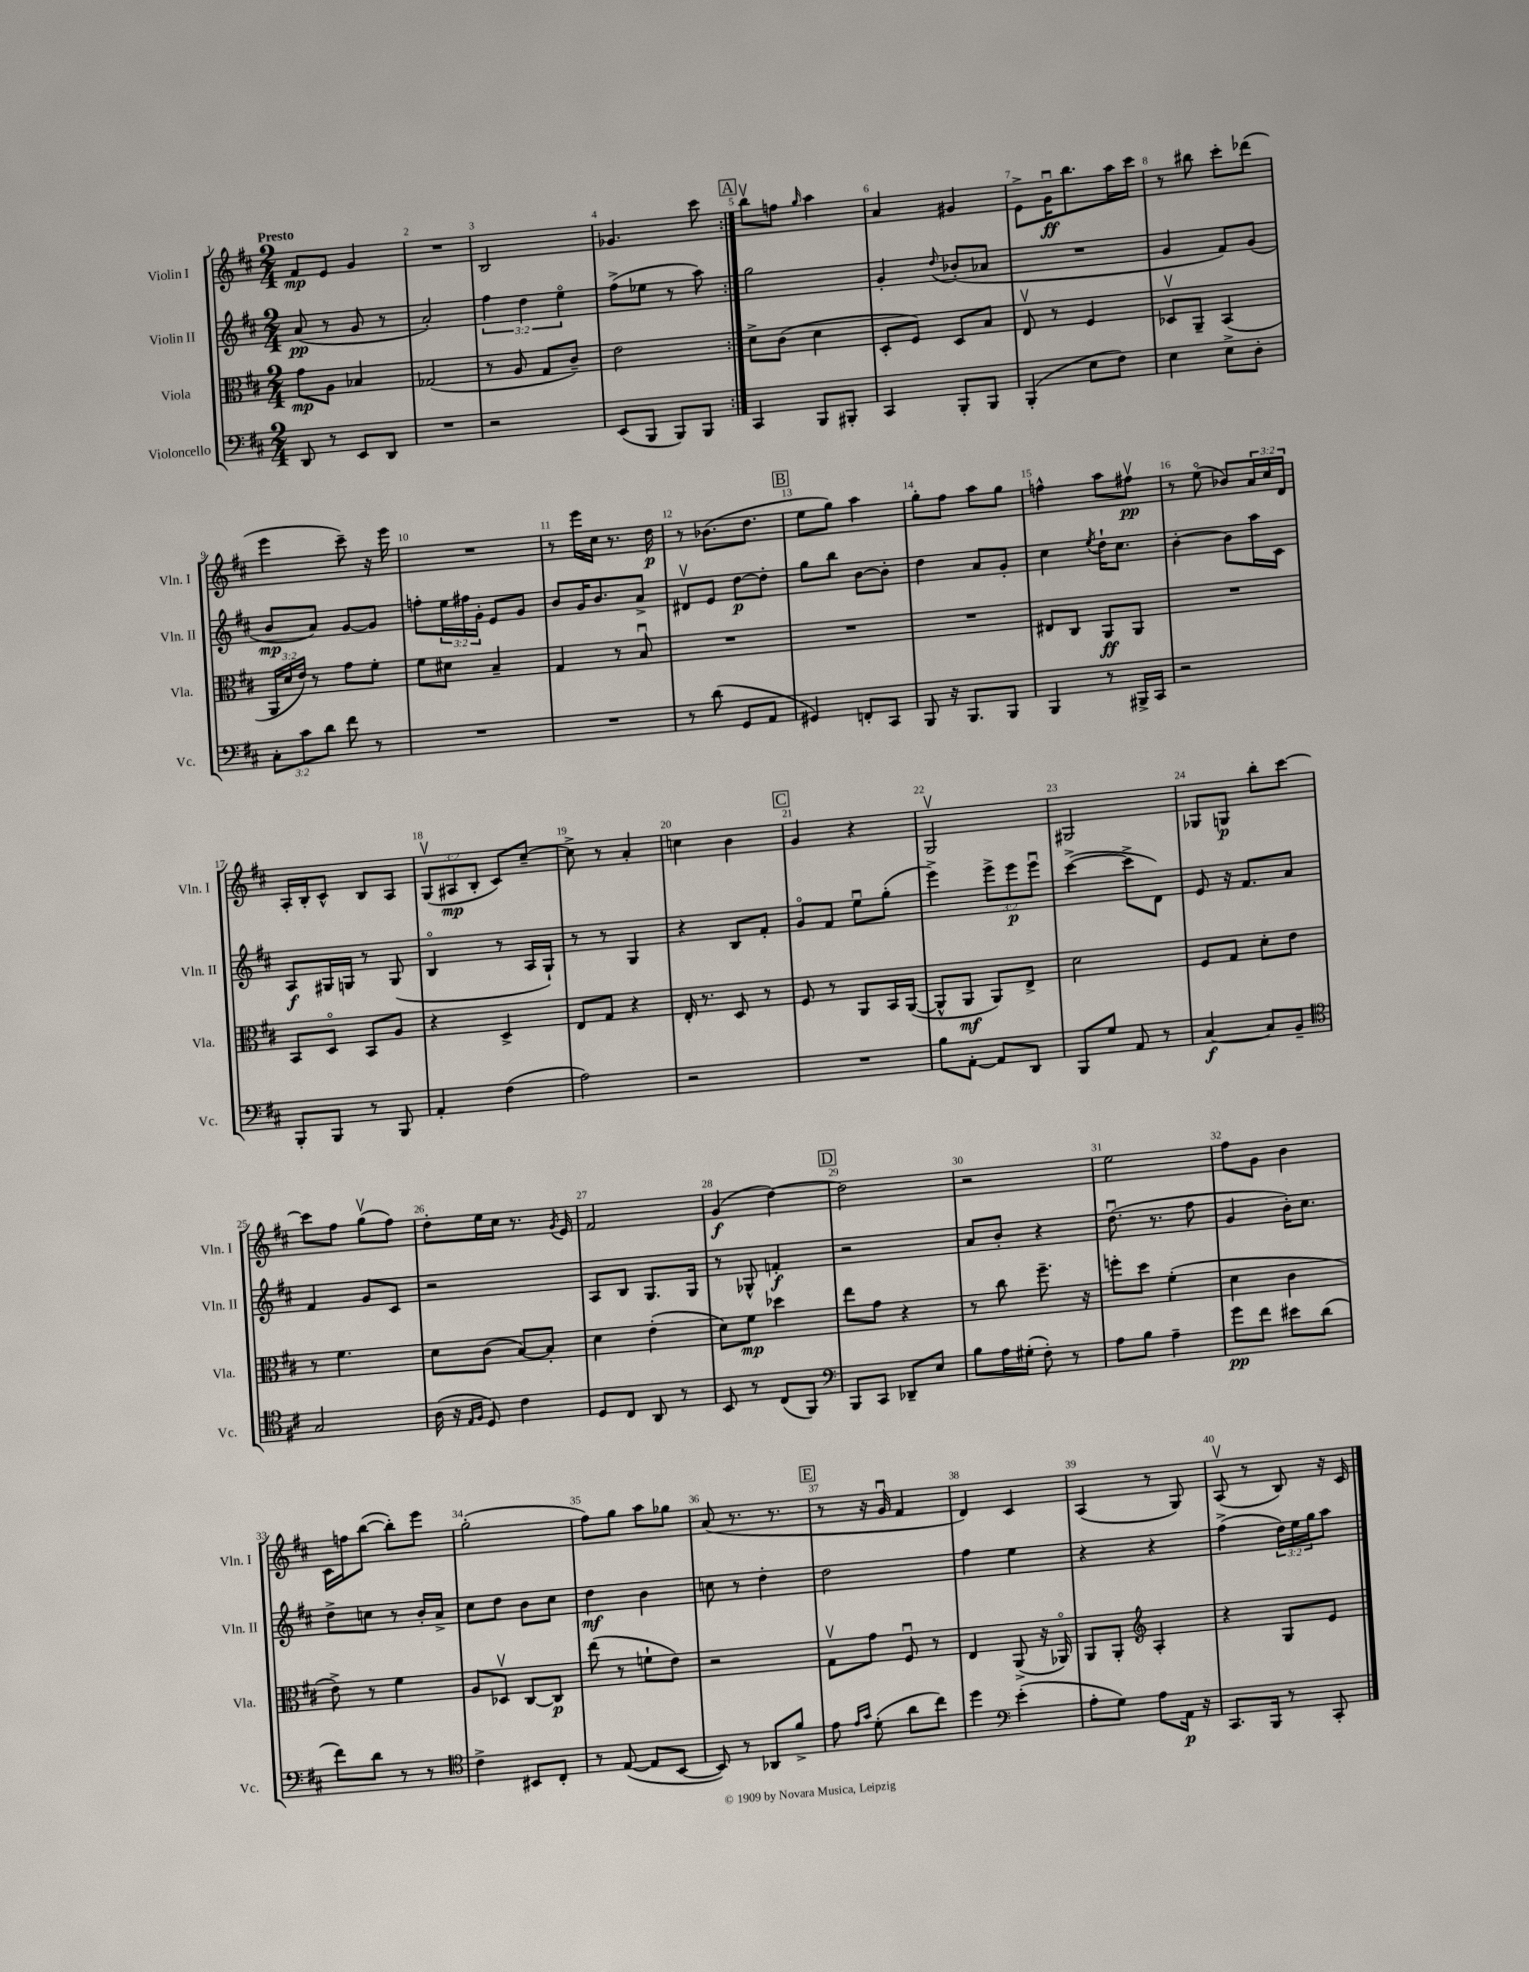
<<
\new StaffGroup <<
\new Staff = "s0" \with { instrumentName = "Violin I" shortInstrumentName = "Vln. I" } {
    \clef treble \key d \major \numericTimeSignature \time 2/4 \override Staff.TupletNumber.text = #tuplet-number::calc-fraction-text \tempo "Presto"
    \repeat volta 2 { fis'8\mp e'8 g'4 |
    R2 |
    b2 |
    ges'4. cis'''8 | }
    \mark \markup { \box "A" } b''8\upbow f''8 \grace { g''16 } a''4 |
    a'4 gis'4 |
    e'8-> g'16\downbow\ff b''8. a''16 cis'''16 |
    r8 bis''8 cis'''8-. des'''8( |
    e'''4 cis'''8--) r16 e'''16 |
    R2 |
    r8 e'''16 cis''16 r8. d''16\p |
    r8 bes'8.( d''8. |
    \mark \markup { \box "B" } e''8 g''8) a''4 |
    g''8-. fis''8 a''8 g''8 |
    f''4-^ a''8 fis''8\upbow\pp |
    r8 e''8\flageolet( bes'8) \tuplet 3/2 { a'16 cis''16 d'16 } |
    a16-. b16-. cis'8-^ b8 a8 |
    \tuplet 3/2 { g8\upbow( ais8\mp b8-. } cis'8) cis''8~-- |
    cis''8-> r8 a'4-. |
    c''4 b'4 |
    \mark \markup { \box "C" } g'4 r4 |
    g2\upbow |
    gis2 |
    ges8 g8\p b''8-. cis'''8~ |
    cis'''8 fis''8 g''8\upbow( fis''8) |
    d''8-. e''16 cis''16 r8. \acciaccatura { g'8 } e'16 |
    fis'2 |
    g'4\f( d''4~) |
    \mark \markup { \box "D" } d''2 |
    r2 |
    e''2 |
    fis''8 g'8 b'4 |
    cis'16 f''16 b''8~( b''8-.) e'''8 |
    g''2-.( |
    fis''8) g''8 a''8 ges''8 |
    a'8( r8. r8. |
    \mark \markup { \box "E" } r8 r16 g'16\downbow fis'4 |
    d'4) cis'4 |
    a4( r8 g8) |
    a8\upbow( r8 b8) r16 cis'16 \bar "|." |
}
\new Staff = "s1" \with { instrumentName = "Violin II" shortInstrumentName = "Vln. II" } {
    \clef treble \key d \major \numericTimeSignature \time 2/4 \override Staff.TupletNumber.text = #tuplet-number::calc-fraction-text
    \repeat volta 2 { a'8\pp( r8 g'8 r8 |
    a'2-.) |
    \tuplet 3/2 { fis''4 d''4 e''4\flageolet } |
    fis''8->( ees''8 r8 a''8) | }
    \mark \markup { \box "A" } g''2 |
    g'4-. \appoggiatura { d''8 } bes'8-.( aes'8 |
    R2 |
    g'4 fis'8) g'8( |
    b'8\mp a'8) g'8~ g'8 |
    f''8-. \tuplet 3/2 { e''16 fis''16 g'16-. } e'8 g'8 |
    b'8 g'16 b'8. a'8-> |
    dis'8\upbow e'8 d''8~\p d''8-. |
    \mark \markup { \box "B" } g''8 b''8 b'8~ b'8-. |
    d''4 a'8 g'8-. |
    cis''4 \acciaccatura { e''8 } d''16-! cis''8. |
    b'4~-. b'8 a''16 cis'16 |
    a8\f gis16 g16 r8 g8( |
    b4\flageolet r8 a16 g16-!) |
    r8 r8 g4 |
    r4 b8 fis'8-. |
    \mark \markup { \box "C" } g'8\flageolet fis'8 e''8\downbow g''8-.( |
    e'''4->) \tuplet 3/2 { e'''8-> e'''8\p e'''8\downbow } |
    cis'''4~->( cis'''8-> d'8) |
    e'8 r16 fis'8. a'8 |
    fis'4 g'8 cis'8 |
    r2 |
    a8 b8 g8. g16 |
    r8 ges8-^ f'4-.\f |
    \mark \markup { \box "D" } r2 |
    a'8 b'8-. r4 |
    d''8.\downbow( r8. fis''8 |
    g'4 b'16-.) cis''8. |
    d''8-> c''8 r8 b'16-. a'16-> |
    cis''8 d''8 b'8 cis''8 |
    d''4\mf b'4 |
    c''8 r8 d''4-. |
    \mark \markup { \box "E" } d''2 |
    fis''4 e''4 |
    r4 r4 |
    fis''4->( \tuplet 3/2 { d''16) e''16 g''16 } a''8 \bar "|." |
}
\new Staff = "s2" \with { instrumentName = "Viola" shortInstrumentName = "Vla." } {
    \clef alto \key d \major \numericTimeSignature \time 2/4 \override Staff.TupletNumber.text = #tuplet-number::calc-fraction-text
    \repeat volta 2 { g'8\mp a8 bes4 |
    ges2( |
    r8 a8 g8 cis'8--) |
    e'2 | }
    \mark \markup { \box "A" } d'8-> cis'8( d'4 |
    d8-. fis8) d8 b8 |
    e8\upbow r8 fis4 |
    des8\upbow a,8-- b,4( |
    \tuplet 3/2 { a,16 d'16 e'16) } r8 g'8 fis'8-. |
    fis'8 dis'8 b4-- |
    g4 r8 b8\downbow |
    R2 |
    \mark \markup { \box "B" } R2 |
    R2 |
    eis8 cis8 a,8\ff a,8 |
    R2 |
    b,8 d8\flageolet b,8 a8 |
    r4 d4-> |
    e8 g8 r4 |
    e16-. r8. d8 r8 |
    \mark \markup { \box "C" } fis8 r8 a,8 b,16 a,16~( |
    a,8-^ a,8\mf a,8) e8-> |
    d'2 |
    fis8 g8 d'8-. e'8 |
    r8 fis'4. |
    d'8 cis'8( b8~) b8-. |
    d'4 e'4-.( |
    d'8) fis'8\mp des''4 |
    \mark \markup { \box "D" } e''8 g'8 r4 |
    r8 cis''8 fis''8.-- r16 |
    f''8-. d''8 fis'4-.( |
    d'4 cis'4 |
    e'8->) r8 fis'4 |
    a8 des8\upbow cis8~ cis8\p |
    e''8( r8 f'8-! e'8) |
    r2 |
    \mark \markup { \box "E" } g8\upbow g'8 fis8\downbow r8 |
    e4 a,8->( r16 aes,16\flageolet) |
    a,8 a,8-. \clef treble a4-. |
    r4 g8 e'8 \bar "|." |
}
\new Staff = "s3" \with { instrumentName = "Violoncello" shortInstrumentName = "Vc." } {
    \clef bass \key d \major \numericTimeSignature \time 2/4 \override Staff.TupletNumber.text = #tuplet-number::calc-fraction-text
    \repeat volta 2 { d,8 r8 e,8 d,8 |
    R2 |
    r2 |
    e,8( b,,8 b,,8) b,,8 | }
    \mark \markup { \box "A" } cis,4 b,,8 bis,,8-. |
    cis,4 b,,8-. b,,8 |
    b,,4-.( e8 fis8) |
    e4 e8-> d8-. |
    \tuplet 3/2 { cis8-. cis'8 d'8 } fis'8 r8 |
    R2 |
    R2 |
    r8 d'8( g,8 a,8 |
    \mark \markup { \box "B" } gis,4) f,8-. cis,8 |
    b,,8 r16 b,,8. b,,8 |
    b,,4 r8 bis,,16-> cis,16 |
    r2 |
    b,,8-. b,,8 r8 b,,8 |
    a,4-. fis4( |
    a2) |
    r2 |
    \mark \markup { \box "C" } R2 |
    b8 a,8~-. a,8 d,8 |
    b,,8 g8 a,8 r8 |
    cis4~\f cis8 b,8-- |
    \clef tenor g2 |
    a16( r16 \grace { e16 fis16 } d8) cis'4 |
    d8 cis8 a,8 r8 |
    b,8 r8 cis8( fis,8) |
    \mark \markup { \box "D" } \clef bass b,,8 cis,8 des,8-- e8 |
    b8 a16 gis16-.( fis8-.) r8 |
    a8 b8 a4-- |
    g'8\pp fis'8 eis'8 d'8( |
    fis'8) d'8 r8 r8 |
    \clef tenor cis'4-> bis,8 cis8-. |
    r8 e8~( e8 b,8~ |
    b,8) r8 aes,8 fis'8-> |
    \mark \markup { \box "E" } e'8 \grace { e'16 g'16 } d'8-.( a'8 cis''8) |
    d''4 \clef bass e'4-.( |
    a8-. g8) a8 a,16\p r16 |
    cis,8. b,,16 r8 cis,8-. \bar "|." |
}
>>
>>
\layout { \context { \Score \override BarNumber.break-visibility = ##(#f #t #t) barNumberVisibility = #all-bar-numbers-visible } }
